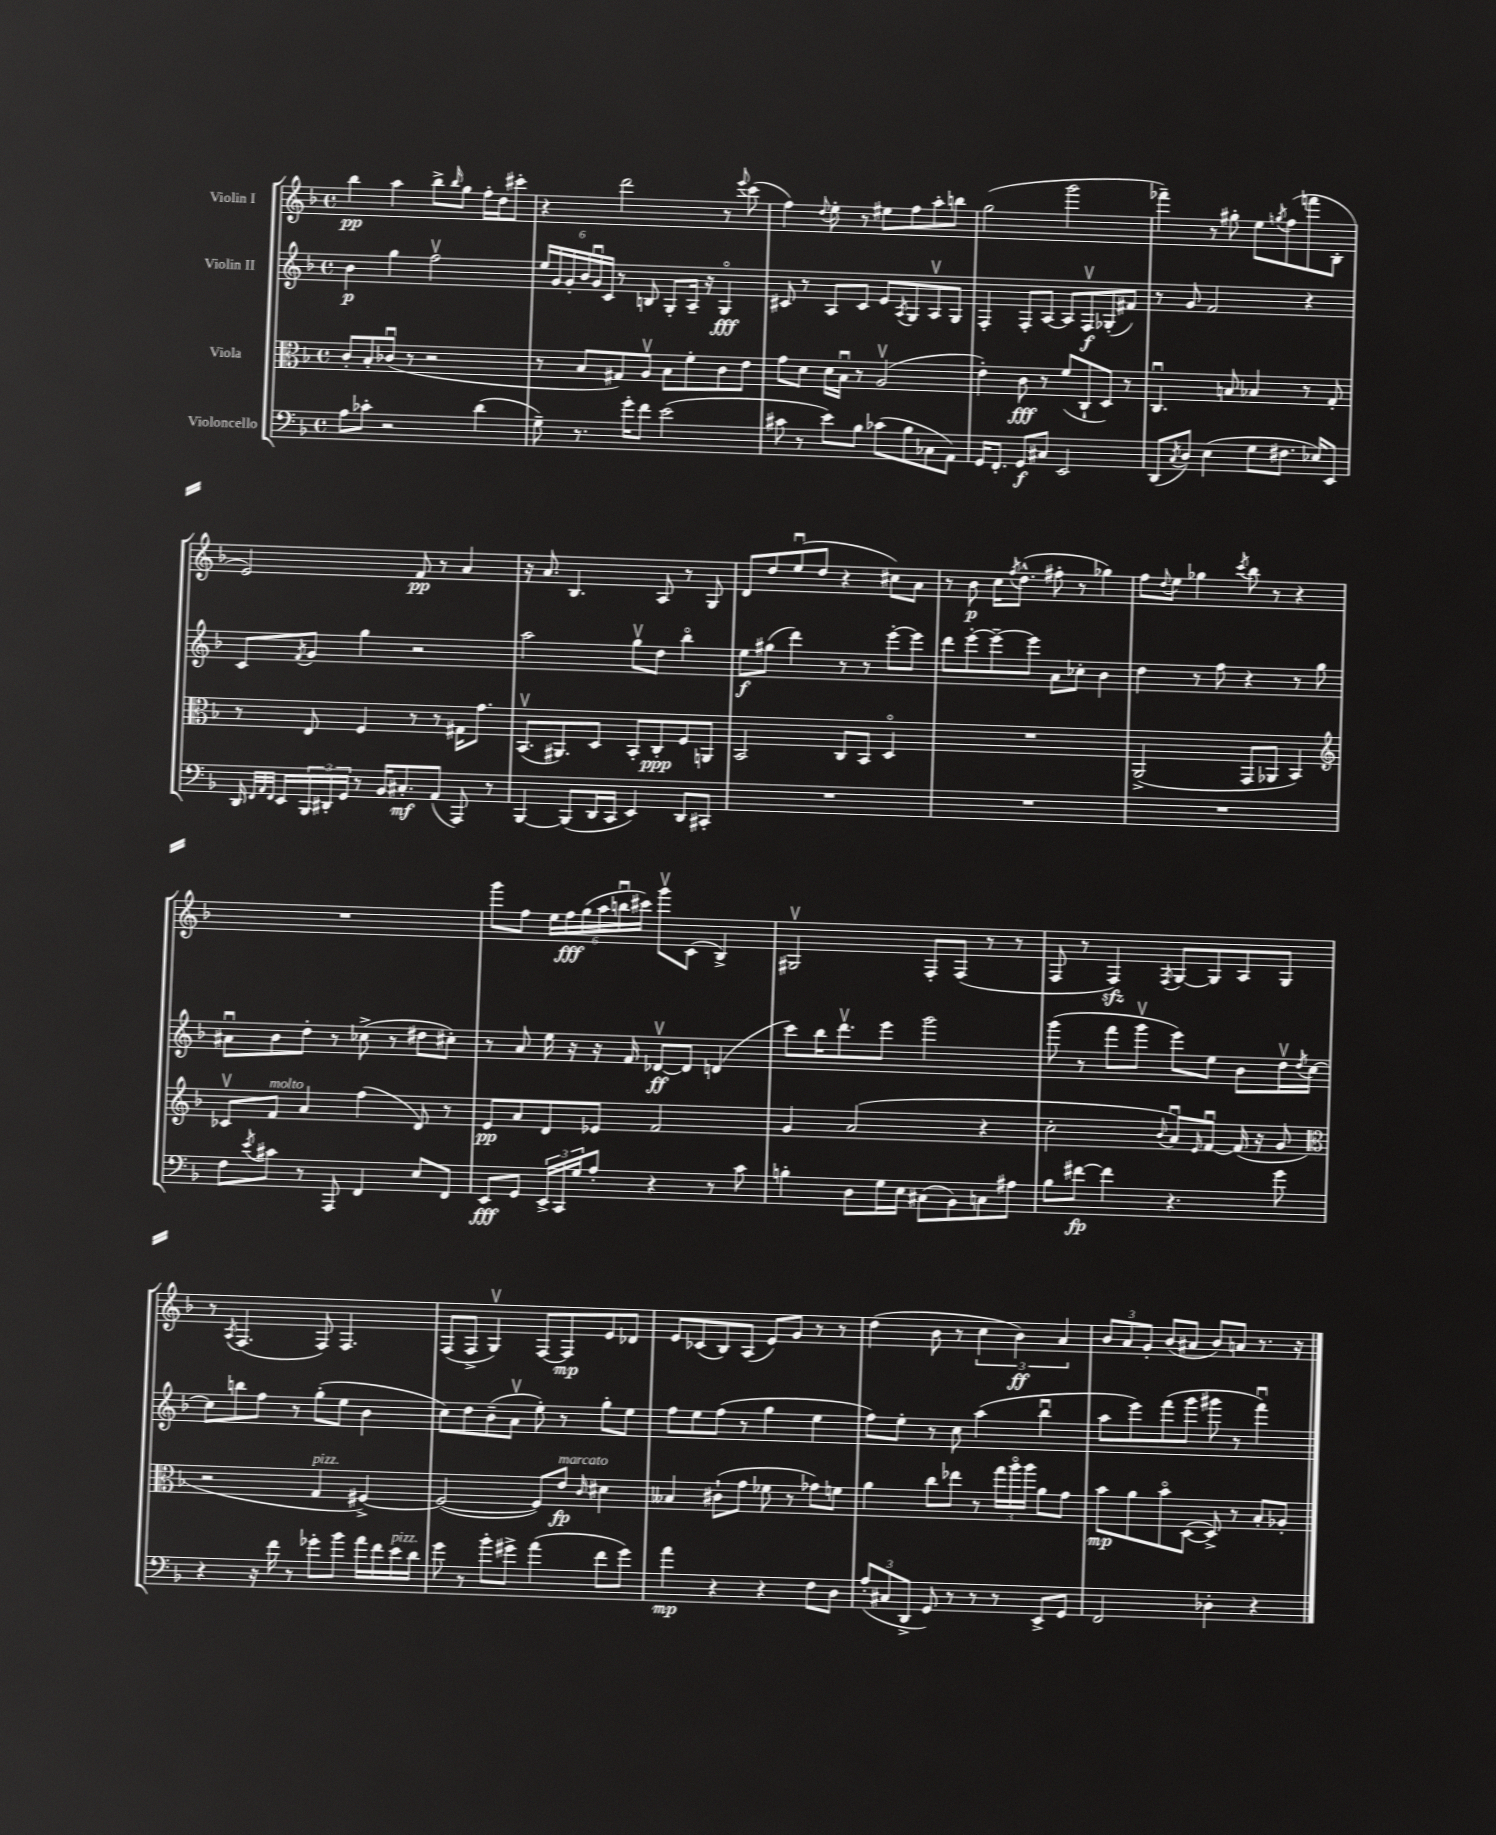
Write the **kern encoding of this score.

**kern	**kern	**kern	**kern
*staff4	*staff3	*staff2	*staff1
*clefF4	*clefC3	*clefG2	*clefG2
*k[b-]	*k[b-]	*k[b-]	*k[b-]
*M4/4	*M4/4	*M4/4	*M4/4
*met(c)	*met(c)	*met(c)	*met(c)
8A\L	8c'/L	4b-\	4bb-\
8c-'\J	8B-'/	.	.
2r	(8c-u/J	4gg\	4aa\
.	8r	.	.
.	2r	2ffv\	8bb-^\L
.	.	.	16qqbb-/
.	.	.	8gg\J
(4d\	.	.	16ff'\LL
.	.	.	16dd\J
.	.	.	8ccc#'\J
=	=	=	=
8G~\)	8r	24ee/LL	4r
.	.	24g/	.
.	.	24g'/	.
8.r	8B-/L	24b-/	.
.	.	24gu/	.
.	.	24c/JJ	.
.	8G#/)	8r	2ddd\
16g'\LK	.	.	.
8f\J	8Av/J	8B/	.
(2e\	8B-\L	8G'/L	.
.	8f'\	16A~/Jk	.
.	.	16r	.
.	8c\	4Go/	8r
.	.	.	8qqeee/
.	8e\J	.	(8ccc\
=	=	=	=
8c#\	8g\L	8c#/	4ff\)
8r	8d\J	8r	.
.	.	.	8qqdd/
8e\L)	16d\LL	8A/L	8ee'\
.	16B-u\JJ	.	.
8B-\J	8r	8c#/J	8r
(8c-\L	(2Av/	8e/L	8ee#\L
.	.	8qA/	.
8B-\	.	8G/	8ff\
8C-\	.	8Av/	8aa'\
8AA\J)	.	8G/J	8bb\J
=	=	=	=
16GG/LK	4e'\)	4F'/	(2gg\
8.FF'/J	.	.	.
8GG/L	8c\	8F'/L	.
8C#/J	8r	[8A/J	.
2EE/	(8f/L	8A/]L	2ggg\
.	8C`/	8Fv/	.
.	8D/J)	(8G-'/	.
.	8r	8f#/J)	.
=	=	=	=
(8DD/L	4.Cu/	8r	4fff-~\)
8qC/	.	.	.
8D/J)	.	8g/	.
(4E\	.	2f/	8r
.	8B/	.	8gg#'\
8G\L	4B-/	.	8ee\L
.	.	.	8qgg/
8.F#\J	.	.	(8ff\
.	8r	4r	8fff\
16E-/LK)	.	.	.
8EE/J	8G'/	.	8B-'\J
=	=	=	=
16DD/	8r	8c/L	2e/)
32qqFF/LLL	.	.	.
32qqAA/	.	.	.
32qqFF/JJJ	.	.	.
16EE/LL	.	.	.
.	.	8qf/	.
24BBB-/	8E/	8g/J	.
24DD#'/	.	.	.
24GG/JJ	.	.	.
8r	4F/	4gg\	.
16BB-/LK	.	.	.
8.C#'/	.	.	.
.	8r	2r	8f/
(8AA/J	8r	.	8r
8AAA/)	16G#\LK	.	4a/
.	8.g\J	.	.
8r	.	.	.
=	=	=	=
[4BBB-/	(8.BB-v/L	2aa\	16r
.	.	.	8.a/
.	8.AA#/)	.	.
(8BBB-/]L	.	.	4.B-/
16DD/L	8D/J	.	.
16CC/JJ	.	.	.
4EE/)	8BB-'/L	8ggv\L	.
.	8C'/	8dd\J	8A/
8DD/L	8F/	4bb-o\	8r
8CC#'/J	8AA/J	.	8G/
=	=	=	=
1r	2BB-/	8ee\L	8d/L
.	.	(8gg#\J	8dd/
.	.	4ddd\)	(8eeu/
.	.	.	8dd/J
.	8C/L	8r	4r
.	8BB-/J	8r	.
.	4Do/	[8eee'\L	8cc#\L)
.	.	8eee\]J	8a\J
=	=	=	=
1r	1r	8ddd\L	8r
.	.	[8eee'\	8b-\
.	.	8eee~\_	16cc\LK
.	.	.	8qff/
.	.	.	(8.dd^^\J
.	.	8eee\]J	.
.	.	8a\L	8ff#'\
.	.	8cc-'\J	8r
.	.	4b-\	4gg-\)
=	=	=	=
1r	(2AA^/	4dd\	8ff\L
.	.	.	8qqdd/
.	.	.	8ee\J
.	.	8r	4gg-\
.	.	8ff\	.
.	.	.	8qccc/
.	8GG/L	4r	8bb-\
.	8AA-/J	.	8r
.	4BB-/)	8r	4r
.	.	8gg\	.
=	=	=	=
*	*clefG2	*	*
8F\L	8c-v/L	8a#u\L	1r
8qe/	.	.	.
8c#\J	8f/J	8b-\	.
8r	4a/	8dd'\J	.
8AAA/	.	8r	.
4FF/	(4ff\	(8cc-^\	.
.	.	8r	.
8E/L	8d/)	8dd#\L	.
8FF/J	8r	8cc#'\J)	.
=	=	=	=
8EE/L	8e/L	8r	8ggg\L
8GG/J	8a/	8a/	8ff\J
24EE^/LL	8d/	16ee\	24ee\LL
24CC/	.	.	24ff\
.	.	16r	.
24G/J	.	.	(24gg\
8A'/J	8e-/J	16r	24aa\
.	.	.	24bbu\
.	.	16f/	.
.	.	.	24ccc#\JJ)
4r	2f/	[8d-v/L	8gggv\L
.	.	8d-/]J	(8c\J
8r	.	(4d/	4B-^/)
8c\	.	.	.
=	=	=	=
4B'\	4g/	8ccc\L)	2G#v/
.	.	16bb-\K	.
.	.	8.dddv\	.
8D\L	(2a/	.	.
16G\L	.	8eee\J	.
16E\JJ	.	.	.
(8C#\L	.	2ggg\	8F'/L
8BB-\)	.	.	(8F/J
8C\	4r	.	8r
8A#\J	.	.	8r
=	=	=	=
8B-\L	2cc'\	(8ggg\	8F/
[8f#\J	.	8r	8r
4f#\]	.	8fff\L	4F/)
.	.	8gggv\J	.
.	8qqb-/	.	8qF/
4.r	8au/L)	8eee\L)	[8G/L
.	16qqe/	.	.
.	[8fu/J	8ee\J	8G/]
.	(16f/]	8b-\L	8A/
.	16r	.	.
8g\	8g/	16ddv\L	8G/J
.	.	8qdd/	.
.	.	[16cc\JJ	.
=	=	=	=
*	*clefC3	*	*
4r	2r	8cc\]L	8r
.	.	.	8qA/
.	.	8bb\	(4.F/
16r	.	8ff\J	.
16f\	.	.	.
8r	.	8r	.
8g-'\L	4G/	(8gg'\L	8F/)
8b-\J	.	8ee\J	4.F/
16a\LL	[4F#^/)	4b-\	.
16f\	.	.	.
16e\	.	.	.
16d\JJ	.	.	.
=	=	=	=
8g\	(2F#/_	8cc\L)	(8F/L
8r	.	8dd\	8F^/J
8b-'\L	.	(8b-~\	4Gv/)
8g#^\J	.	8av\J	.
(4a\	8F#/]L)	8ee'\)	[8F/L
.	8e/J	8r	8F/]
.	16qqc/	.	.
8f\L	4d#\	8gg'\L	8e/
8g#\J)	.	8ee\J	8d-/J
=	=	=	=
4a\	4B--/	8ff\L	8e/L
.	.	8ee\	(8c-/
4r	(8c#`\L	(8ff\J	8B-/)
.	8g\J	8r	(8A/J
4r	8f-\	4gg\	8e/L)
.	8r	.	8g/J
8F\L	8g-\L)	4ee\	8r
8D\J	8f\J	.	8r
=	=	=	=
(12A'/L	4a\	8ff\L)	(4dd\
12C#/	.	.	.
.	.	8ee'\J	.
12DD^/J	.	.	.
8GG/)	8cc\L	8r	8b-\
8r	8ee-\J	8cc\	8r
8r	8r	(4aa\	6cc\
8r	24gg\LL	.	.
.	24aao\	.	6b-\)
.	24aa\JJ	.	.
8EE^/L	8a\L	4bb-u\	.
.	.	.	6a/
8GG/J	8g\J	.	.
=	=	=	=
2FF/	8b-\L	8aa\L	12b-/L
.	.	.	12a/
.	8a\	8eee\)	.
.	.	.	12g'/J
.	8b-o\	(8fff\	(8b-/L
.	([8D\J	8ggg\J	8a#/J
4D-'\	8D^/])	8ggg#\	8b-/L)
.	8r	8r	8a/J
4r	8B-'/L	4fffu\)	8.r
.	8A-'/J	.	.
.	.	.	16r
==	==	==	==
*-	*-	*-	*-
